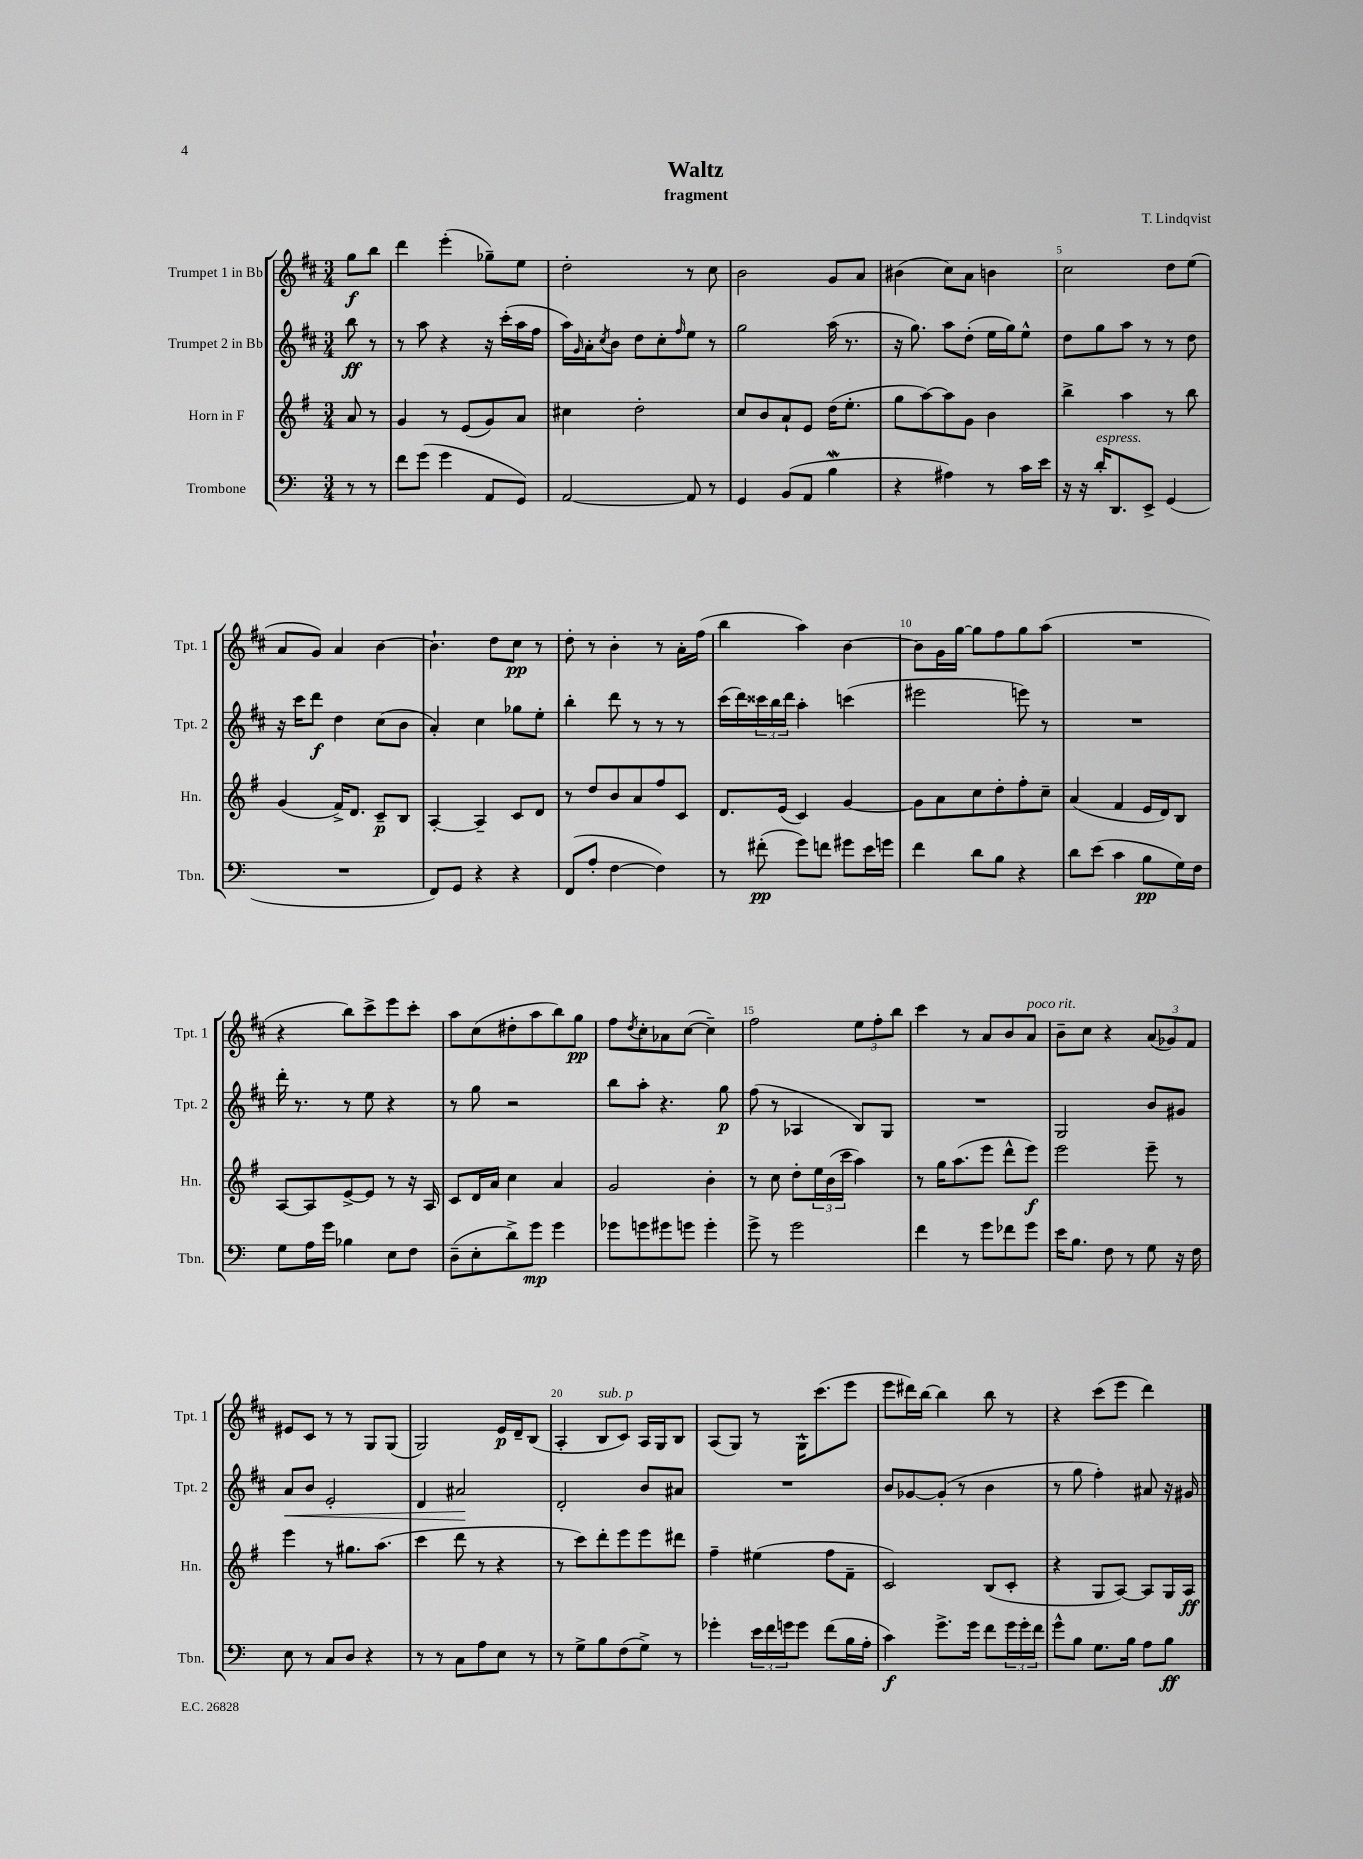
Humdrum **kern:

**kern	**dynam	**kern	**dynam	**kern	**dynam	**kern	**dynam
*part4	*part4	*part3	*part3	*part2	*part2	*part1	*part1
*staff4	*staff4	*staff3	*staff3	*staff2	*staff2	*staff1	*staff1
*I"Trombone	*	*I"Horn in F	*	*I"Trumpet 2 in Bb	*	*I"Trumpet 1 in Bb	*
*I'Tbn.	*	*I'Hn.	*	*I'Tpt. 2	*	*I'Tpt. 1	*
*clefF4	*	*clefG2	*	*clefG2	*	*clefG2	*
*k[]	*	*k[f#]	*	*k[f#c#]	*	*k[f#c#]	*
*M3/4	*	*M3/4	*	*M3/4	*	*M3/4	*
=	=	=	=	=	=	=	=
8r	.	8a/	.	8bb\	ff	8gg\L	f
8r	.	8r	.	8r	.	8bb\J	.
=1	=1	=1	=1	=1	=1	=1	=1
8f\L	.	4g/	.	8r	.	4ddd\	.
(8g\J	.	.	.	8aa\	.	.	.
4g\	.	8r	.	4r	.	(4eee'\	.
.	.	(8e/L	.	.	.	.	.
8AA/L	.	8g/)	.	16r	.	8gg-X~\L)	.
.	.	.	.	(16ccc#'\LL	.	.	.
8GG/J)	.	8a/J	.	16aa\	.	8ee\J	.
.	.	.	.	16ff#\JJ	.	.	.
=2	=2	=2	=2	=2	=2	=2	=2
[2AA/	.	4cc#X\	.	16aa\LL)	.	2dd'\	.
.	.	.	.	16qqg/	.	.	.
.	.	.	.	16a'\J	.	.	.
.	.	.	.	8qcc#/	.	.	.
.	.	.	.	8b\J	.	.	.
.	.	2dd'\	.	8dd\L	.	.	.
.	.	.	.	8cc#'\	.	.	.
.	.	.	.	16qqff#/	.	.	.
8AA/]	.	.	.	8ee\J	.	8r	.
8r	.	.	.	8r	.	8cc#\	.
=3	=3	=3	=3	=3	=3	=3	=3
4GG/	.	8cc/L	.	2gg\	.	2b\	.
.	.	8b/	.	.	.	.	.
(8BB/L	.	8a`/	.	.	.	.	.
8AA/J	.	8e/J	.	.	.	.	.
4BW\	.	(16dd\KL	.	(16aa\	.	8g/L	.
.	.	8.ee'\J	.	8.r	.	.	.
.	.	.	.	.	.	8a/J	.
=4	=4	=4	=4	=4	=4	=4	=4
4r	.	8gg\L	.	16r	.	(4b#X\	.
.	.	.	.	8.gg\)	.	.	.
.	.	[8aa\)	.	.	.	.	.
4A#X\)	.	8aa\]	.	8aa\L	.	8cc#\L)	.
.	.	8g\J	.	(8dd'\J	.	8a\J	.
8r	.	4b\	.	16ee\LL	.	4bn\	.
.	.	.	.	16gg\J)	.	.	.
16c\LL	.	.	.	8ee^^\J	.	.	.
16e\JJ	.	.	.	.	.	.	.
=5	=5	=5	=5	=5	=5	=5	=5
16r	.	4bb^\	.	8dd\L	.	2cc#\	.
16r	.	.	.	.	.	.	.
!LO:TX:a:i:t=espress.	!	!	!	!	!	!	!
16d'/KL	.	.	.	8gg\	.	.	.
8.DD/	.	.	.	.	.	.	.
.	.	4aa\	.	8aa\J	.	.	.
8EE^/J	.	.	.	8r	.	.	.
(4GG/	.	8r	.	8r	.	8dd\L	.
.	.	8bb\	.	8dd\	.	(8ee\J	.
!!LO:LB:g=z
=6	=6	=6	=6	=6	=6	=6	=6
2.r	.	(4g/	.	16r	.	8a/L	.
.	.	.	.	16ccc#\KL	.	.	.
.	.	.	.	8ddd\J	f	8g/J)	.
.	.	16f#^/KL)	.	4dd\	.	4a/	.
.	.	8.d/J	.	.	.	.	.
.	.	8c~/L	p	(8cc#\L	.	[4b\	.
.	.	8B/J	.	8b\J	.	.	.
=7	=7	=7	=7	=7	=7	=7	=7
8FF/L)	.	[4A'/	.	4a'/)	.	4.b`\]	.
8GG/J	.	.	.	.	.	.	.
4r	.	4A~/]	.	4cc#\	.	.	.
.	.	.	.	.	.	8dd\L	.
4r	.	8c/L	.	8gg-X\L	.	8cc#\J	pp
.	.	8d/J	.	8ee'\J	.	8r	.
=8	=8	=8	=8	=8	=8	=8	=8
(8FF/L	.	8r	.	4bb'\	.	8dd'\	.
8A'/J	.	8dd/L	.	.	.	8r	.
[4F\	.	8b/	.	8ddd\	.	4b'\	.
.	.	8a/	.	8r	.	.	.
4F\])	.	8ff#/	.	8r	.	8r	.
.	.	8c/J	.	8r	.	16a'\LL	.
.	.	.	.	.	.	(16ff#\JJ	.
=9	=9	=9	=9	=9	=9	=9	=9
8r	.	8.d/L	.	(16ccc#\LL	.	4bb\	.
.	.	.	.	16ddd\)	.	.	.
(8f#X'\	pp	.	.	24ccc##X\	.	.	.
.	.	.	.	24bb\	.	.	.
.	.	(16e/Jk	.	.	.	.	.
.	.	.	.	24ddd\JJ	.	.	.
8g\L)	.	4c/)	.	4aa'\	.	4aa\)	.
8fn\J	.	.	.	.	.	.	.
8g#X\L	.	[4g/	.	(4cccn\	.	[4b\	.
16e\L	.	.	.	.	.	.	.
16gn\JJ	.	.	.	.	.	.	.
=10	=10	=10	=10	=10	=10	=10	=10
4f\	.	8g\L]	.	2eee#X\	.	8b\L]	.
.	.	8a\	.	.	.	16g\L	.
.	.	.	.	.	.	[16gg\JJ	.
8d\L	.	8cc\	.	.	.	8gg\L]	.
8B\J	.	8dd'\	.	.	.	8ff#\	.
4r	.	8ff#'\	.	8eeen\)	.	8gg\	.
.	.	8cc~\J	.	8r	.	(8aa\J	.
=11	=11	=11	=11	=11	=11	=11	=11
8d\L	.	(4a/	.	2.r	.	2.r	.
(8e\J	.	.	.	.	.	.	.
4c\	.	4f#/	.	.	.	.	.
8B\L	pp	16e/LL	.	.	.	.	.
.	.	16d/J)	.	.	.	.	.
16G\L)	.	8B/J	.	.	.	.	.
16F\JJ	.	.	.	.	.	.	.
!!LO:LB:g=z
=12	=12	=12	=12	=12	=12	=12	=12
8G\L	.	[8A/L	.	16ddd'\	.	4r	.
.	.	.	.	8.r	.	.	.
16A\L	.	8A/]	.	.	.	.	.
16g\JJ	.	.	.	.	.	.	.
4B-X\	.	[8e^/	.	8r	.	8bb\L)	.
.	.	8e/J]	.	8ee\	.	8ccc#^\	.
8E\L	.	8r	.	4r	.	8eee\	.
8F\J	.	16r	.	.	.	8ccc#'\J	.
.	.	16A/	.	.	.	.	.
=13	=13	=13	=13	=13	=13	=13	=13
(8D~\L	.	8c/L	.	8r	.	8aa\L	.
8E'\	.	16d/L	.	8gg\	.	(8cc#\	.
.	.	16a/JJ	.	.	.	.	.
8d^\)	.	4cc\	.	2r	.	8dd#X'\	.
8g\J	mp	.	.	.	.	8aa\	.
4g\	.	4a/	.	.	.	8bb\)	.
.	.	.	.	.	.	8gg\J	pp
=14	=14	=14	=14	=14	=14	=14	=14
8g-X\L	.	2g/	.	8bb\L	.	8ff#\L	.
.	.	.	.	.	.	8qdd/	.
8gn\	.	.	.	8aa'\J	.	8cc#'\	.
8g#X\	.	.	.	4.r	.	8a-X\	.
8gn\J	.	.	.	.	.	([8cc#\J	.
4g'\	.	4b'\	.	.	.	4cc#~\])	.
.	.	.	.	8gg\	p	.	.
=15	=15	=15	=15	=15	=15	=15	=15
8g^\	.	8r	.	(8ff#\	.	2ff#\	.
8r	.	8cc\	.	8r	.	.	.
2g\	.	8dd'\L	.	4A-X/	.	.	.
.	.	24ee\L	.	.	.	.	.
.	.	(24b\	.	.	.	.	.
.	.	24ccc\JJ	.	.	.	.	.
.	.	4aa\)	.	8B/L)	.	12ee\L	.
.	.	.	.	.	.	12ff#'\	.
.	.	.	.	8G/J	.	.	.
.	.	.	.	.	.	12bb\J	.
=16	=16	=16	=16	=16	=16	=16	=16
4f\	.	8r	.	2.r	.	4ccc#\	.
.	.	16gg\KL	.	.	.	.	.
.	.	(8.aa\	.	.	.	.	.
8r	.	.	.	.	.	8r	.
8g\L	.	8eee\J	.	.	.	8a/L	.
8f-X\	.	8ddd^^\L	.	.	.	8b/	.
!	!	!	!	!	!	!LO:TX:a:i:t=poco rit.	!
8g\J	.	8eee\J)	f	.	.	8a/J	.
=17	=17	=17	=17	=17	=17	=17	=17
16e\KL	.	2eee\	.	2G/	.	8b~\L	.
8.B\J	.	.	.	.	.	.	.
.	.	.	.	.	.	8cc#\J	.
8F\	.	.	.	.	.	4r	.
8r	.	.	.	.	.	.	.
8G\	.	8eee~\	.	8b/L	.	(12a/L	.
.	.	.	.	.	.	12g-X/)	.
16r	.	8r	.	8g#X/J	.	.	.
.	.	.	.	.	.	12f#/J	.
16F\	.	.	.	.	.	.	.
!!LO:LB:g=z
=18	=18	=18	=18	=18	=18	=18	=18
!	!	!	!	!	!LO:HP:b	!	!
8E\	.	4eee\	.	8a/L	<	8e#X/L	.
8r	.	.	.	8b/J	.	8c#/J	.
8C/L	.	8r	.	2e'/	.	8r	.
8D/J	.	8.gg#X\L	.	.	.	8r	.
4r	.	.	.	.	.	8G/L	.
.	.	(8.aa\J	.	.	.	.	.
.	.	.	.	.	.	(8G/J	.
=19	=19	=19	=19	=19	=19	=19	=19
8r	.	4ccc\	.	4d/	.	2G/)	.
8r	.	.	.	.	.	.	.
8C\L	.	8ddd\	.	2a#X/	.	.	.
8A\	.	8r	.	.	.	.	.
8E\J	.	4r	.	.	.	16e/LL	p
.	.	.	.	.	.	16d~/J	.
8r	.	.	.	.	.	(8B/J	.
.	.	.	.	.	[	.	.
=20	=20	=20	=20	=20	=20	=20	=20
8r	.	8r	.	2d'/	.	4A'/	.
8G^\L	.	8ccc\L)	.	.	.	.	.
!	!	!	!	!	!	!LO:TX:a:i:t=sub. p	!
8B\	.	8ddd'\	.	.	.	8B/L	.
(8F\	.	8eee\	.	.	.	8c#/J)	.
8G^\J)	.	8eee\	.	8b/L	.	16A/LL	.
.	.	.	.	.	.	16G/J	.
8r	.	8ddd#X\J	.	8a#X/J	.	8B/J	.
=21	=21	=21	=21	=21	=21	=21	=21
4g-X'\	.	4ff#~\	.	2.r	.	(8A/L	.
.	.	.	.	.	.	8G/J)	.
24e\LL	.	(4ee#X\	.	.	.	8r	.
24f\	.	.	.	.	.	.	.
24gn\J	.	.	.	.	.	.	.
8g\J	.	.	.	.	.	16G^^\KL	.
.	.	.	.	.	.	(8.ccc#\	.
(8f\L	.	8ff#\L	.	.	.	.	.
16B\L	.	8f#~\J	.	.	.	8eee\J	.
16A'\JJ	.	.	.	.	.	.	.
=22	=22	=22	=22	=22	=22	=22	=22
4c\)	f	2c/)	.	8b/L	.	8eee\L	.
.	.	.	.	[8g-X/	.	16ddd#X\L)	.
.	.	.	.	.	.	[16bb\JJ	.
8.g^\L	.	.	.	(8g-'/J]	.	4bb\]	.
.	.	.	.	8r	.	.	.
16g\Jk	.	.	.	.	.	.	.
8f\L	.	(8B/L	.	4b\	.	8bb\	.
24g\L	.	8c'/J	.	.	.	8r	.
24g'\	.	.	.	.	.	.	.
24f\JJ	.	.	.	.	.	.	.
=23	=23	=23	=23	=23	=23	=23	=23
8g^^\L	.	4r	.	8r	.	4r	.
8B\J	.	.	.	8gg\	.	.	.
8.G\L	.	8G/L	.	4ff#'\)	.	(8ccc#\L	.
.	.	[8A/J)	.	.	.	8eee\J	.
16B\Jk	.	.	.	.	.	.	.
8A\L	.	8A/L]	.	8a#X/	.	4ddd\)	.
8B\J	ff	16G/L	.	16r	.	.	.
.	.	16A/JJ	ff	16g#X/	.	.	.
==	==	==	==	==	==	==	==
*-	*-	*-	*-	*-	*-	*-	*-
